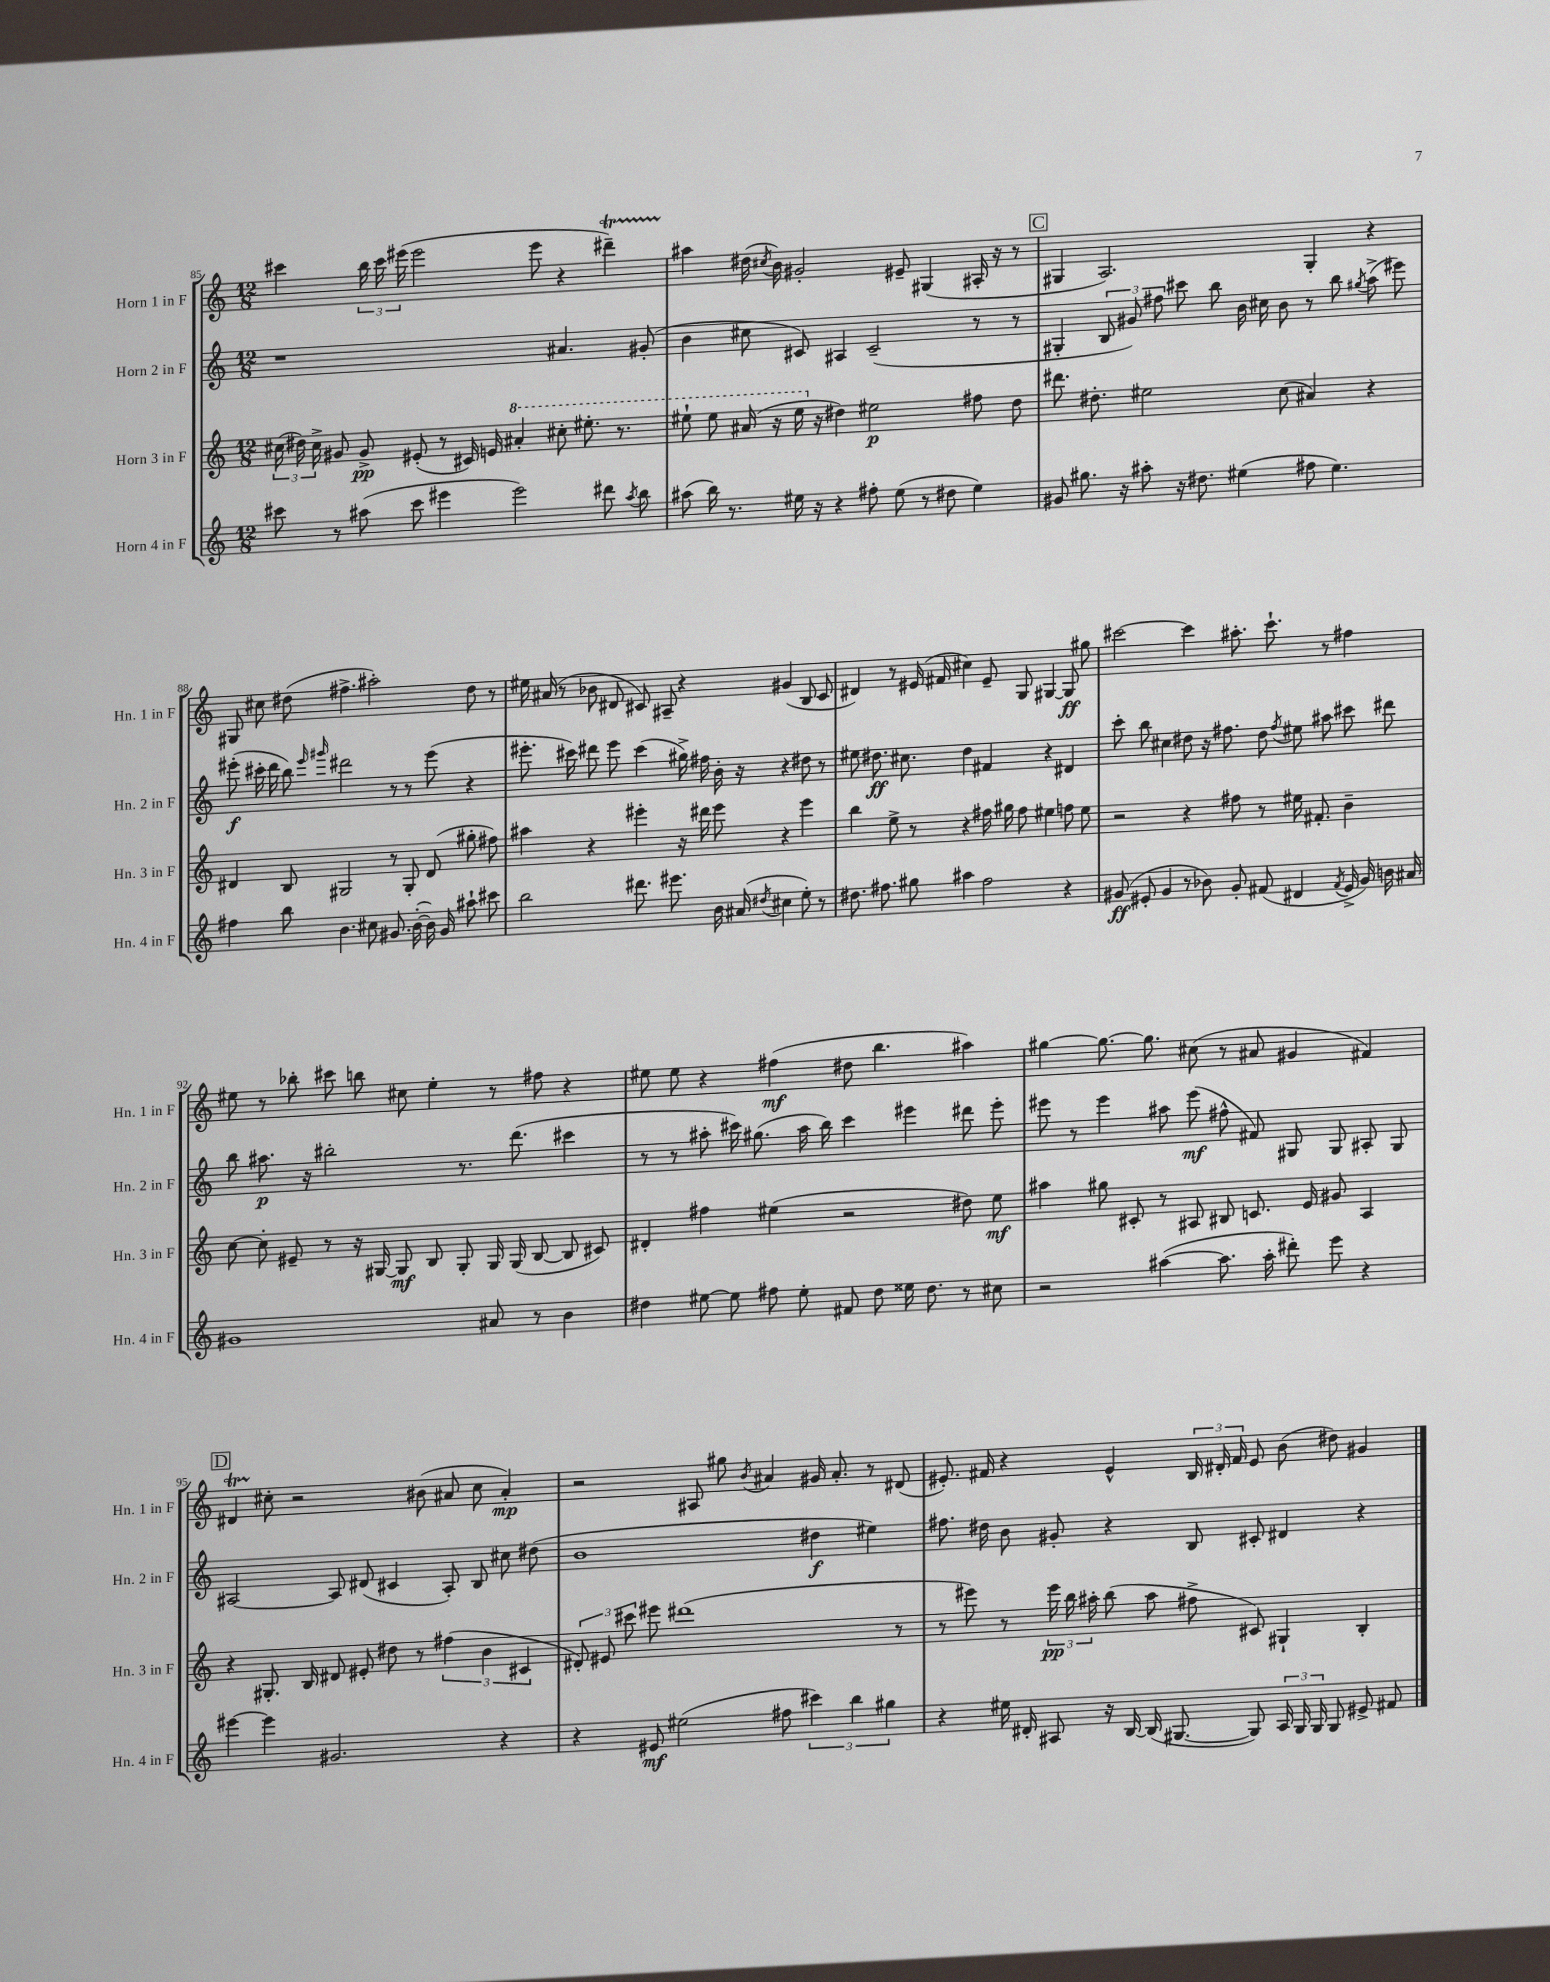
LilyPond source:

<<
\new StaffGroup <<
\new Staff = "s0" \with { instrumentName = "Horn 1 in F" shortInstrumentName = "Hn. 1 in F" } {
    \clef treble \key c \major \numericTimeSignature \time 12/8
    \autoBeamOff cis'''4 \tuplet 3/2 { b''16 cis'''16 eis'''16( } eis'''2 eis'''8 r4 dis'''4--\startTrillSpan) |
    ais''4\stopTrillSpan dis''16( \acciaccatura { cis''8 } b'16) gis'2-. eis'8-- gis4( ais16-. r16 r8 |
    \mark \markup { \box "C" } gis4 a2.) gis4-. r4 |
    gis8 cis''8 dis''8( fis''4.-> ais''2-.) dis''8 r8 |
    eis''16 ais'16( r8 bes'8 dis'8 cis'8) ais8-- r4 gis'4( b8 cis'8 |
    dis'4) r8 eis'16( fis'16 cis''4) eis'8-- g8 gis4~ gis8\ff gis''8 |
    cis'''2~ cis'''4 ais''8.-. cis'''8.-! r8 fis''4 |
    eis''8 r8 bes''8-. cis'''8 b''8 cis''8 eis''4-. r8 fis''8 r4 |
    eis''8 eis''8 r4 fis''4\mf( dis''8 b''4. ais''4) |
    gis''4~ gis''8.~ gis''8. cis''8( r8 ais'8 gis'4 fis'4) |
    \mark \markup { \box "D" } dis'4\startTrillSpan cis''8-.\stopTrillSpan r2 bis'8( ais'8 cis''8 ais'4-.\mp) |
    r2 ais8 gis''8 \acciaccatura { b'8 } ais'4 gis'16 ais'8.-. r8 dis'8( |
    eis'8.-.) fis'16 r4 eis'4-^ \tuplet 3/2 { b16 dis'16-. fis'16 } eis'8 b'8( dis''8) gis'4 \bar "|." |
}
\new Staff = "s1" \with { instrumentName = "Horn 2 in F" shortInstrumentName = "Hn. 2 in F" } {
    \clef treble \key c \major \numericTimeSignature \time 12/8
    \autoBeamOff r1 ais'4. gis'8-.( |
    b'4 cis''8 cis'8) ais4 cis'2--( r8 r8 |
    \mark \markup { \box "C" } gis4-. \tuplet 3/2 { b8 gis'8) fis''8 } cis'''8 b''8 b'16 cis''16 b'8 r8 b''8 \acciaccatura { gis''8 } a''8->( eis'''8) |
    eis'''8-.\f( cis'''16-. d'''16 b''8) \grace { eis'''16 gis'''16 } dis'''2 r8 r8 eis'''8( r4 |
    eis'''8.-. cis'''16) dis'''8 eis'''8 cis'''4( gis''16->) fis''16 b'16-. r16 r4 dis''8 r8 |
    eis''8 dis''8.\ff cis''8. dis''4 fis'4 r4 dis'4 |
    c'''8-. b''8 cis''4 dis''8 r16 fis''8. dis''8 \acciaccatura { fis''8 } eis''8 ais''8 cis'''8 dis'''8 |
    b''8 ais''8.\p r16 bis''2-. r8. d'''8.( cis'''4 |
    r8 r8 ais''8-. cis'''16) gis''8.( ais''16 b''16) cis'''4 eis'''4 dis'''8 eis'''8-. |
    eis'''8 r8 eis'''4 ais''8 eis'''8\mf( fis''8-^ fis'8) gis8 gis8 ais8-. gis8 |
    \mark \markup { \box "D" } ais2~ ais8 dis'8( cis'4 ais8-.) b8 cis''8 dis''8( |
    b'1 dis''4\f eis''4) |
    fis''8. dis''16 b'8 gis'8-. r4 b8 cis'8-. dis'4 r4 \bar "|." |
}
\new Staff = "s2" \with { instrumentName = "Horn 3 in F" shortInstrumentName = "Hn. 3 in F" } {
    \clef treble \key c \major \numericTimeSignature \time 12/8
    \autoBeamOff \tuplet 3/2 { cis''16( dis''16) cis''16-> } gis'8 gis'8->\pp eis'8-.( r8 cis'16) e'16 \ottava #1 ais''4-. cis'''8-. eis'''8.-. r8. |
    eis'''8-! eis'''8 ais''16( r16 eis'''16 \ottava #0 r16 dis''4) eis''2\p fis''8 dis''8 |
    \mark \markup { \box "C" } dis'''8. dis''8.-. eis''2 c''8( ais'4) r4 |
    dis'4 b8 gis2 r8 gis8-. dis'8( gis''8-. fis''8) |
    ais''4 r4 eis'''4-. r16 dis'''16 eis'''8 r4 eis'''4 |
    b''4 e''8-> r8 r4 fis''16 gis''16 fis''8 eis''4 f''8 eis''8 |
    r2 r4 fis''8 r8 eis''16 fis'8.-. b'4-- |
    c''8~ c''8-. eis'8-- r8 r16 gis16~ gis8\mf b8 gis8-. gis16 gis16( b8~ b8 cis'8) |
    dis'4-. fis''4 eis''4( r2 dis''8) eis''8\mf |
    ais''4 gis''8 cis'8-. r8 ais8 bis8 c'8. e'16 gis'8 ais4 |
    \mark \markup { \box "D" } r4 gis8.-. b16 dis'8 eis'8-. dis''8 r8 \tuplet 3/2 { fis''4( b'4 cis'4 } |
    \tuplet 3/2 { dis'8-.) eis'8 cis'''8 } eis'''8 dis'''1( r8 |
    r8 eis'''8) r8 \tuplet 3/2 { eis'''16\pp b''16 ais''16-. } b''8( ais''8 fis''8-> cis'8) gis4-! b4-. \bar "|." |
}
\new Staff = "s3" \with { instrumentName = "Horn 4 in F" shortInstrumentName = "Hn. 4 in F" } {
    \clef treble \key c \major \numericTimeSignature \time 12/8
    \autoBeamOff cis'''8 r8 ais''8( cis'''8 eis'''4 eis'''2) dis'''8 \acciaccatura { ais''8 } b''8 |
    ais''8( b''16) r8. eis''16 r16 r4 fis''8-. eis''8( r8 dis''8 eis''4) |
    \mark \markup { \box "C" } gis'8 gis''8. r16 ais''8-. r16 dis''8. eis''4( fis''8 eis''4.) |
    fis''4 b''8 b'4. cis''8 gis'8. b'16~-.( b'16) gis'16 ais''8-! cis'''8 |
    b''2 dis'''8. eis'''8. b'16 ais'16( \acciaccatura { dis''8 } cis''4 e''8-.) r8 |
    dis''8. fis''8. gis''8 ais''4 fis''2 r4 |
    gis'8\ff( eis'8-. gis'4 r8 bes'8) gis'8-. fis'8( dis'4 \acciaccatura { fis'8 } eis'16-> gis'16) b'16 ais'16 |
    gis'1 ais'8 r8 b'4 |
    dis''4 eis''8~ eis''8 fis''8 eis''8-. fis'8 dis''8 eisis''16 dis''8. r8 cis''8 |
    r2 ais''4~( ais''8. ais''16-. dis'''8-.) e'''8 r4 |
    \mark \markup { \box "D" } eis'''4~ eis'''4 gis'2. r4 |
    r4 eis'8\mf eis''2( fis''8 \tuplet 3/2 { cis'''4) b''4 gis''4 } |
    r4 eis''16 dis'16-. ais8 r16 b16~ b16( gis8.~ gis8) \tuplet 3/2 { ais16 gis16 gis16 } gis8 eis'8-> fis'8 \bar "|." |
}
>>
>>
\layout { \context { \Score currentBarNumber = #85 } }
